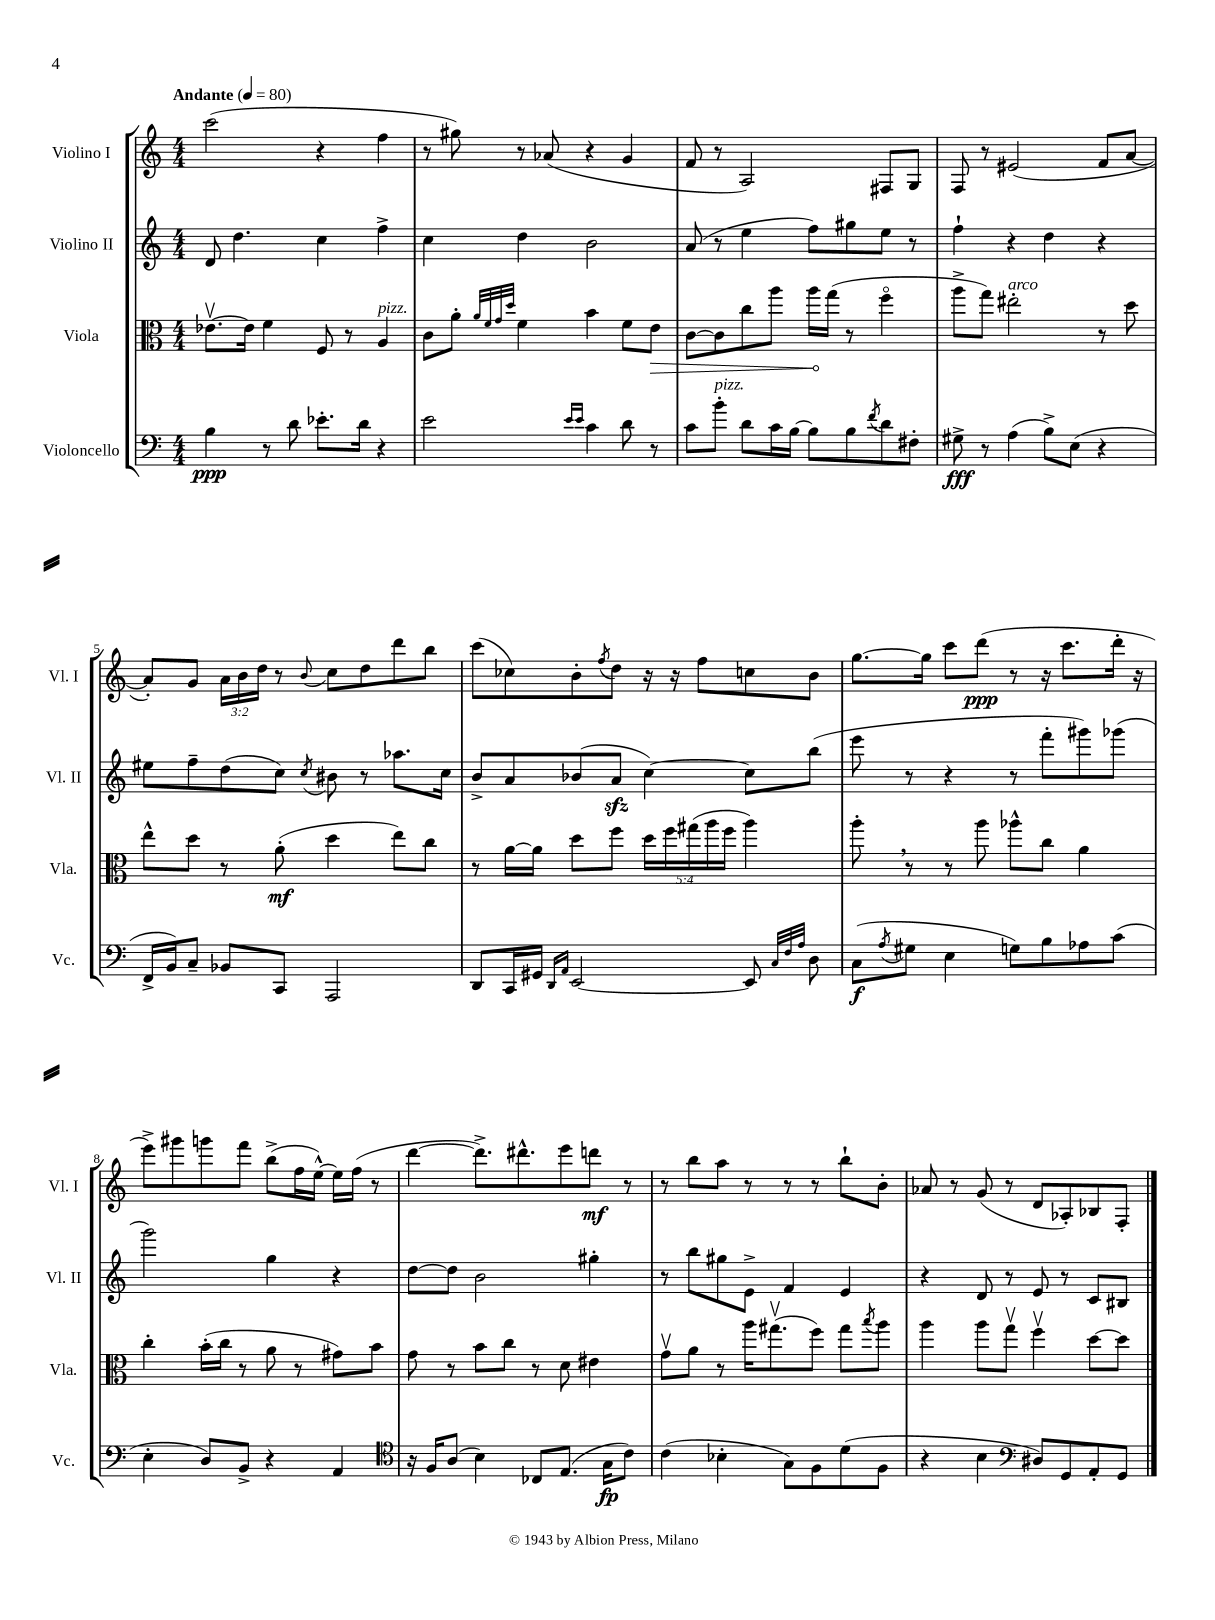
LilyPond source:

<<
\new StaffGroup <<
\new Staff = "s0" \with { instrumentName = "Violino I" shortInstrumentName = "Vl. I" } {
    \clef treble \key c \major \numericTimeSignature \time 4/4 \override Staff.TupletNumber.text = #tuplet-number::calc-fraction-text \tempo "Andante" 4 = 80
    c'''2( r4 f''4 |
    r8 gis''8) r8 aes'8( r4 g'4 |
    f'8 r8 a2) fis8 g8 |
    f8 r8 eis'2( f'8 a'8~ |
    a'8-.) g'8 \tuplet 3/2 { a'16 b'16 d''16 } r8 \appoggiatura { b'8 } c''8 d''8 d'''8 b''8 |
    c'''8( ces''8) b'8-. \acciaccatura { f''8 } d''8 r16 r16 f''8 c''8 b'8 |
    g''8.~ g''16 c'''8 d'''8\ppp( r8 r16 c'''8. d'''16-. r16 |
    e'''8->) gis'''8 g'''8 f'''8 b''8->( f''16 e''16~-^) e''16 f''16( r8 |
    d'''4~ d'''8.->) dis'''8.-^ e'''8 d'''8\mf r8 |
    r8 b''8 a''8 r8 r8 r8 b''8-! b'8-. |
    aes'8 r8 g'8( r8 d'8 aes8-.) bes8 f8-. \bar "|." |
}
\new Staff = "s1" \with { instrumentName = "Violino II" shortInstrumentName = "Vl. II" } {
    \clef treble \key c \major \numericTimeSignature \time 4/4
    d'8 d''4. c''4 f''4-> |
    c''4 d''4 b'2 |
    a'8( r8 e''4 f''8) gis''8 e''8 r8 |
    f''4-! r4 d''4 r4 |
    eis''8 f''8-- d''8( c''8) \acciaccatura { c''8 } bis'8 r8 aes''8. c''16 |
    b'8-> a'8 bes'8( a'8\sfz c''4~) c''8 b''8( |
    e'''8 r8 r4 r8 f'''8-. gis'''8) ges'''8( |
    g'''2) g''4 r4 |
    d''8~ d''8 b'2 gis''4-. |
    r8 b''8 gis''8 e'8-> f'4 e'4 |
    r4 d'8 r8 e'8 r8 c'8 bis8 \bar "|." |
}
\new Staff = "s2" \with { instrumentName = "Viola" shortInstrumentName = "Vla." } {
    \clef alto \key c \major \numericTimeSignature \time 4/4 \override Staff.TupletNumber.text = #tuplet-number::calc-fraction-text
    ees'8.~\upbow ees'16 f'4 f8 r8 a4^\markup { \italic "pizz." } |
    c'8 a'8-. \grace { a'32 f'32 g'32 d''32 } f'4 b'4 f'8 \once \override Hairpin.circled-tip = ##t e'8\> |
    c'8~ c'8 c''8 a''8 a''16\! g''16( r8 f''4\flageolet |
    a''8-> g''8) eis''2-.^\markup { \italic "arco" } r8 d''8 |
    e''8-^ d''8 r8 a'8-.\mf( d''4 e''8) c''8 |
    r8 a'16~ a'16 d''8 f''8 \tuplet 5/4 { d''16 f''16 gis''16( a''16 f''16 } a''4) |
    a''8-. \breathe r8 r8 a''8 aes''8-^ c''8 a'4 |
    c''4-. b'16-.( c''16 r8 a'8 r8 gis'8) b'8 |
    g'8 r8 b'8 c''8 r8 d'8 eis'4 |
    g'8\upbow a'8 r8 a''16 gis''8.\upbow( f''8) gis''8 \acciaccatura { b''8 } a''8 |
    a''4 a''8 g''8\upbow f''4\upbow d''8~ d''8 \bar "|." |
}
\new Staff = "s3" \with { instrumentName = "Violoncello" shortInstrumentName = "Vc." } {
    \clef bass \key c \major \numericTimeSignature \time 4/4
    b4\ppp r8 d'8 ees'8.-. d'16 r4 |
    e'2 \grace { e'16 e'16 } c'4 d'8 r8 |
    c'8 b'8-.^\markup { \italic "pizz." } d'8 c'16 b16~ b8 b8 \acciaccatura { f'8 } d'8 fis8-. |
    gis8->\fff r8 a4( b8->) e8( r4 |
    f,16-> b,16) c8-- bes,8 c,8 a,,2 |
    d,8 c,16 gis,16 \grace { d,16 a,16 } e,2~ e,8 \grace { c32 f32 a32 } d8 |
    c8\f( \acciaccatura { a8 } gis8 e4 g8) b8 aes8 c'8( |
    e4-. d8) b,8-> r4 a,4 |
    \clef tenor r16 f16 a8( b4) ces8 e8.( g16\fp c'8) |
    c'4( bes4-. g8) f8 d'8( f8 |
    r4 b4 \clef bass dis8) g,8 a,8-. g,8 \bar "|." |
}
>>
>>
